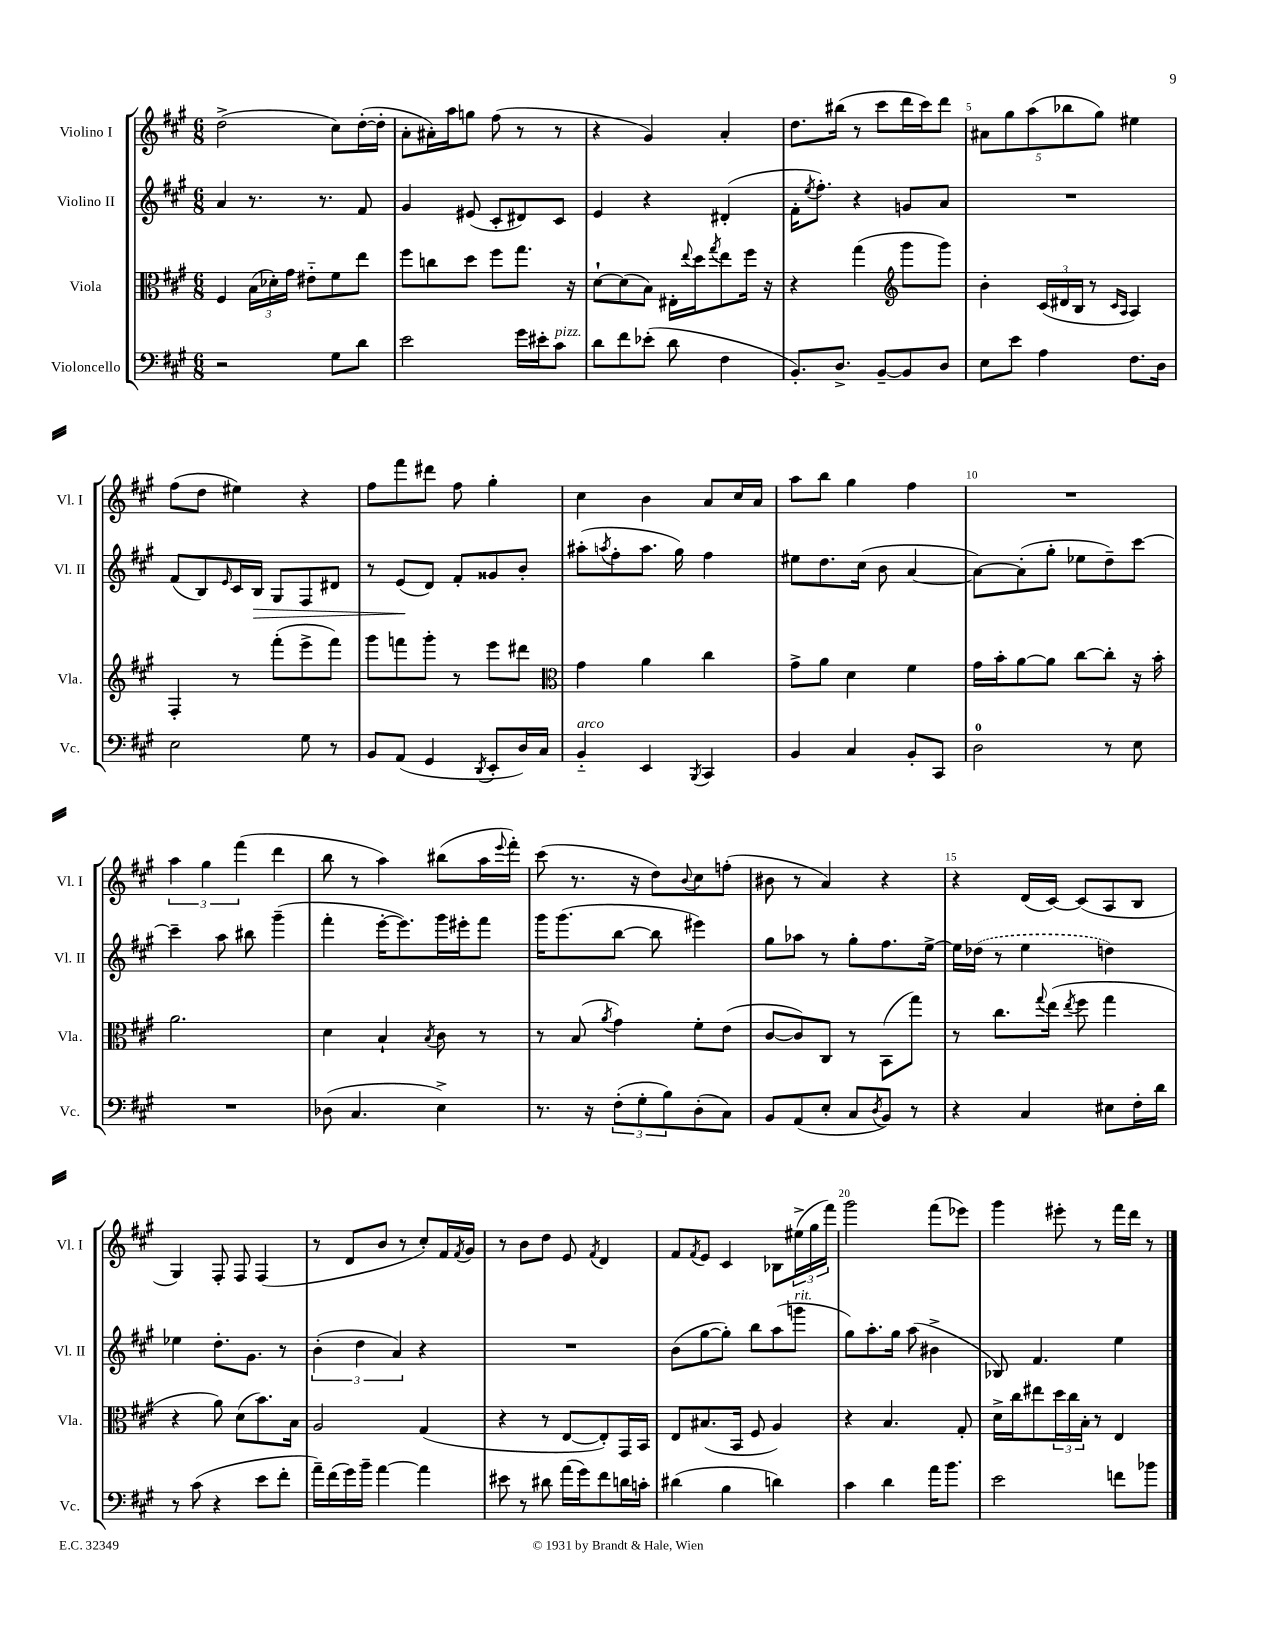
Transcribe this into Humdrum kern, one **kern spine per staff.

**kern	**kern	**kern	**dynam	**kern
*part4	*part3	*part2	*part2	*part1
*staff4	*staff3	*staff2	*staff2	*staff1
*I"Violoncello	*I"Viola	*I"Violino II	*	*I"Violino I
*I'Vc.	*I'Vla.	*I'Vl. II	*	*I'Vl. I
*clefF4	*clefC3	*clefG2	*	*clefG2
*k[f#c#g#]	*k[f#c#g#]	*k[f#c#g#]	*	*k[f#c#g#]
*M6/8	*M6/8	*M6/8	*	*M6/8
=1	=1	=1	=1	=1
2r	4F#/	4a/	.	(2dd^\
.	(24B\LL	8.r	.	.
.	24d-X'\)	.	.	.
.	24g#\JJ	.	.	.
.	8e#X\L	.	.	.
.	.	8.r	.	.
8G#\L	8f#\	.	.	8cc#\L)
8d\J	8ee\J	8f#/	.	([16dd'\L
.	.	.	.	16dd'\JJ]
=2	=2	=2	=2	=2
2e\	8ff#\L	4g#/	.	8a'\L
.	8ccn\	.	.	16a#X'\L)
.	.	.	.	16aa\J
.	8dd\J	(8e#X/	.	8ggn\J
.	8ff#\L	8c#'/L	.	(8ff#\
16g#\LL	8.gg#\J	8d#X/)	.	8r
16e#X'\J	.	.	.	.
!LO:TX:a:i:t=pizz.	!	!	!	!
8c#\J	.	8c#/J	.	8r
.	16r	.	.	.
=3	=3	=3	=3	=3
8d\L	[8d`\L	4e/	.	4r
8f#\	(8d\]	.	.	.
(8e-X'\J	8B\J)	4r	.	4g#/)
8d\	16E#X'\LL	.	.	.
.	8qqee/	.	.	.
.	16dd\J	.	.	.
.	8qgg#/	.	.	.
4F#\	8ee\	(4d#X'/	.	4a'/
.	16ff#\Jk	.	.	.
.	16r	.	.	.
=4	=4	=4	=4	=4
8.BB'/L)	4r	16f#'\KL	.	8.dd\L
.	.	8qee/	.	.
.	.	8.ff#'\J)	.	.
8.D^/J	.	.	.	(16bb#X\Jk
.	(4gg#\	4r	.	8r
[8BB~/L	.	.	.	8ccc#\L
*	*clefG2	*	*	*
8BB/]	8ggg#\L	8gn/L	.	16ddd\L
.	.	.	.	16ccc#\J)
8D/J	8ggg#\J)	8a/J	.	8ddd\J
=5	=5	=5	=5	=5
8E\L	4b'\	2.r	.	10a#X\L
.	.	.	.	10gg#\
8e\J	.	.	.	.
.	.	.	.	(10aa\
4A\	(24c#/LL	.	.	.
.	24d#X/	.	.	.
.	.	.	.	10bb-X\
.	24B/JJ	.	.	.
.	8r	.	.	.
.	.	.	.	10gg#\J)
.	16qqc#/LL	.	.	.
.	16qqA/JJ	.	.	.
8.F#\L	4A/)	.	.	4ee#X\
16D\Jk	.	.	.	.
!!LO:LB:g=z
=6	=6	=6	=6	=6
2E\	4F#'/	(8f#/L	.	(8ff#\L
.	.	8B/)	.	8dd\J
.	.	16qqe/	.	.
.	8r	16c#/L	.	4ee#X\)
!	!	!	!LO:HP:b	!
.	.	16B/JJ	>	.
.	(8fff#'\L	8G#/L	.	.
8G#\	8eee^\	8F#/	.	4r
8r	8fff#\J)	8d#X/J	.	.
=7	=7	=7	=7	=7
8BB/L	8ggg#\L	8r	.	8ff#\L
(8AA/J	8fffn\	(8e/L	.	8fff#\
4GG#/	8ggg#'\J	8d/J)	]	8ddd#X\J
.	8r	8f#'/L	.	8ff#\
8qDD/	.	.	.	.
8EE'/L	8eee\L	8g##X/	.	4gg#'\
16D/L)	8ddd#X\J	8b'/J	.	.
16C#/JJ	.	.	.	.
=8	=8	=8	=8	=8
*	*clefC3	*	*	*
!LO:TX:a:i:t=arco	!	!	!	!
4BB/	4g#\	(8aa#X'\L	.	4cc#\
.	.	8qaan/	.	.
.	.	8ff#'\	.	.
4EE/	4a\	8.aa\J	.	4b\
.	.	16gg#\)	.	.
8qBBB/	.	.	.	.
4CC#/	4cc#\	4ff#\	.	8a/L
.	.	.	.	16cc#/L
.	.	.	.	16a/JJ
=9	=9	=9	=9	=9
4BB/	8g#^\L	8ee#X\L	.	8aa\L
.	8a\J	8.dd\	.	8bb\J
4C#/	4d\	.	.	4gg#\
.	.	(16cc#\Jk	.	.
.	.	8b\	.	.
8BB'/L	4f#\	[4a/	.	4ff#\
8CC#/J	.	.	.	.
=10	=10	=10	=10	=10
2D\	16g#\LL	8a\L_)	.	2.r
.	16b'\J	.	.	.
.	[8a\	(8a'\]	.	.
.	8a\J]	8gg#'\J	.	.
.	[8cc#\L	8ee-X\L	.	.
8r	8cc#'\J]	8dd~\)	.	.
8E\	16r	[8ccc#\J	.	.
.	16b'\	.	.	.
!!LO:LB:g=z
=11	=11	=11	=11	=11
2.r	2.a\	4ccc#~\]	.	6aa\
.	.	.	.	6gg#\
.	.	8aa\	.	.
.	.	.	.	(6fff#\
.	.	8bb#X\	.	.
.	.	(4ggg#~\	.	4ddd\
=12	=12	=12	=12	=12
(8D-X\	4d\	4fff#'\	.	8bb\
4.C#/	.	.	.	8r
.	4B`/	[16eee'\KL	.	4aa\)
.	.	8.eee\])	.	.
.	8qB/	.	.	.
4E^\)	8c#\	16ggg#\L	.	(8bb#X\L
.	.	16eee#X'\J	.	.
.	8r	8fff#\J	.	16aa\L
.	.	.	.	8qqeee/
.	.	.	.	16fff#'\JJ)
=13	=13	=13	=13	=13
8.r	8r	16ggg#\KL	.	(8ccc#\
.	.	(8.ggg#\	.	.
.	(8B/	.	.	8.r
16r	.	.	.	.
.	8qa/	.	.	.
(12F#'\L	4g#\)	[8bb\J	.	.
.	.	.	.	16r
12G#'\	.	.	.	.
.	.	8bb\]	.	8dd\L)
12B\)	.	.	.	.
.	.	.	.	8qqb/
(8D'\	8f#'\L	4eee#X\)	.	8cc#\
8C#\J)	(8e\J	.	.	(8ffn'\J
=14	=14	=14	=14	=14
8BB/L	[8c#/L	8gg#\L	.	8b#X\
(8AA/	8c#/])	8aa-X\J	.	8r
8E'/J	8C#/J	8r	.	4a/)
8C#/L	8r	8gg#'\L	.	.
8qD/	.	.	.	.
8BB/J)	(8BB\L	8.ff#\	.	4r
8r	8gg#\J)	.	.	.
.	.	[16ee^\Jk	.	.
=15	=15	=15	=15	=15
4r	8r	16ee\LL]	.	4r
.	.	(16dd-X\JJ	.	.
.	8.cc#\L	8r	.	.
4C#/	.	4ee\	.	(16d/LL
.	8qqgg#/	.	.	.
.	(16ee\Jk	.	.	[16c#/JJ)
.	8qee/	.	.	.
.	8ff#\	.	.	(8c#/L]
8E#X\L	4gg#\	4ddn\)	.	8A/
16F#'\L	.	.	.	8B/J
16d\JJ	.	.	.	.
!!LO:LB:g=z
=16	=16	=16	=16	=16
8r	4r	4ee-X\	.	4G#/)
(8c#\	.	.	.	.
4r	8a\)	8.dd'\L	.	8F#'/
.	(8d\L	.	.	8F#/
.	.	8.g#\J	.	.
8e\L	8.b\)	.	.	(4F#/
8f#'\J	.	8r	.	.
.	16B\Jk	.	.	.
=17	=17	=17	=17	=17
16a~\LL)	2A/	(6b'\	.	8r
(16f#\	.	.	.	.
16g#\)	.	.	.	8d/L
.	.	6dd\	.	.
16b~\JJ	.	.	.	.
[4a\	.	.	.	8b/J
.	.	6a/)	.	.
.	.	.	.	8r
4a\]	(4G#/	4r	.	8cc#'/L)
.	.	.	.	16f#/L
.	.	.	.	8qf#/
.	.	.	.	16g#/JJ
=18	=18	=18	=18	=18
8e#X\	4r	2.r	.	8r
8r	.	.	.	8b\L
8d#X\	8r	.	.	8dd\J
(16a\LL	[8E/L	.	.	8e/
16g#\J)	.	.	.	.
.	.	.	.	8qf#/
8f#\	8E'/])	.	.	4d/
16dn\L	16GG#/L	.	.	.
16cn'\JJ	16BB/JJ	.	.	.
=19	=19	=19	=19	=19
(4d#X\	8E/L	(8b\L	.	8f#/L
.	.	.	.	8qf#/
.	(8.B#X/	[8gg#\	.	8e/J
4B\	.	8gg#'\J])	.	4c#/
.	16BB/Jk	.	.	.
.	8F#/	8bb\L	.	.
4dn\)	4A/)	(8aa\	.	8B-X\L
!	!	!LO:TX:a:i:t=rit.	!	!
.	.	8gggn\J	.	(24ee#X^\L
.	.	.	.	24gg#\
.	.	.	.	24fff#\JJ)
=20	=20	=20	=20	=20
4c#\	4r	8gg#\L)	.	2ggg#\
.	.	8.aa'\	.	.
4d\	4.B/	.	.	.
.	.	16gg#\Jk	.	.
.	.	(8aa\	.	.
16a\KL	.	4b#X^\	.	(8fff#\L
8.b\J	.	.	.	.
.	8G#'/	.	.	8eee-X\J)
=21	=21	=21	=21	=21
2e\	16d^\LL	8B-X/)	.	4ggg#\
.	16cc#\J	.	.	.
.	8ee#X\	4.f#/	.	.
.	24dd\L	.	.	8eee#X'\
.	24cc#\	.	.	.
.	24B'\JJ	.	.	.
.	8r	.	.	8r
8fn\L	4E/	4ee\	.	16fff#\LL
.	.	.	.	16ddd\JJ
8b-X\J	.	.	.	8r
==	==	==	==	==
*-	*-	*-	*-	*-
